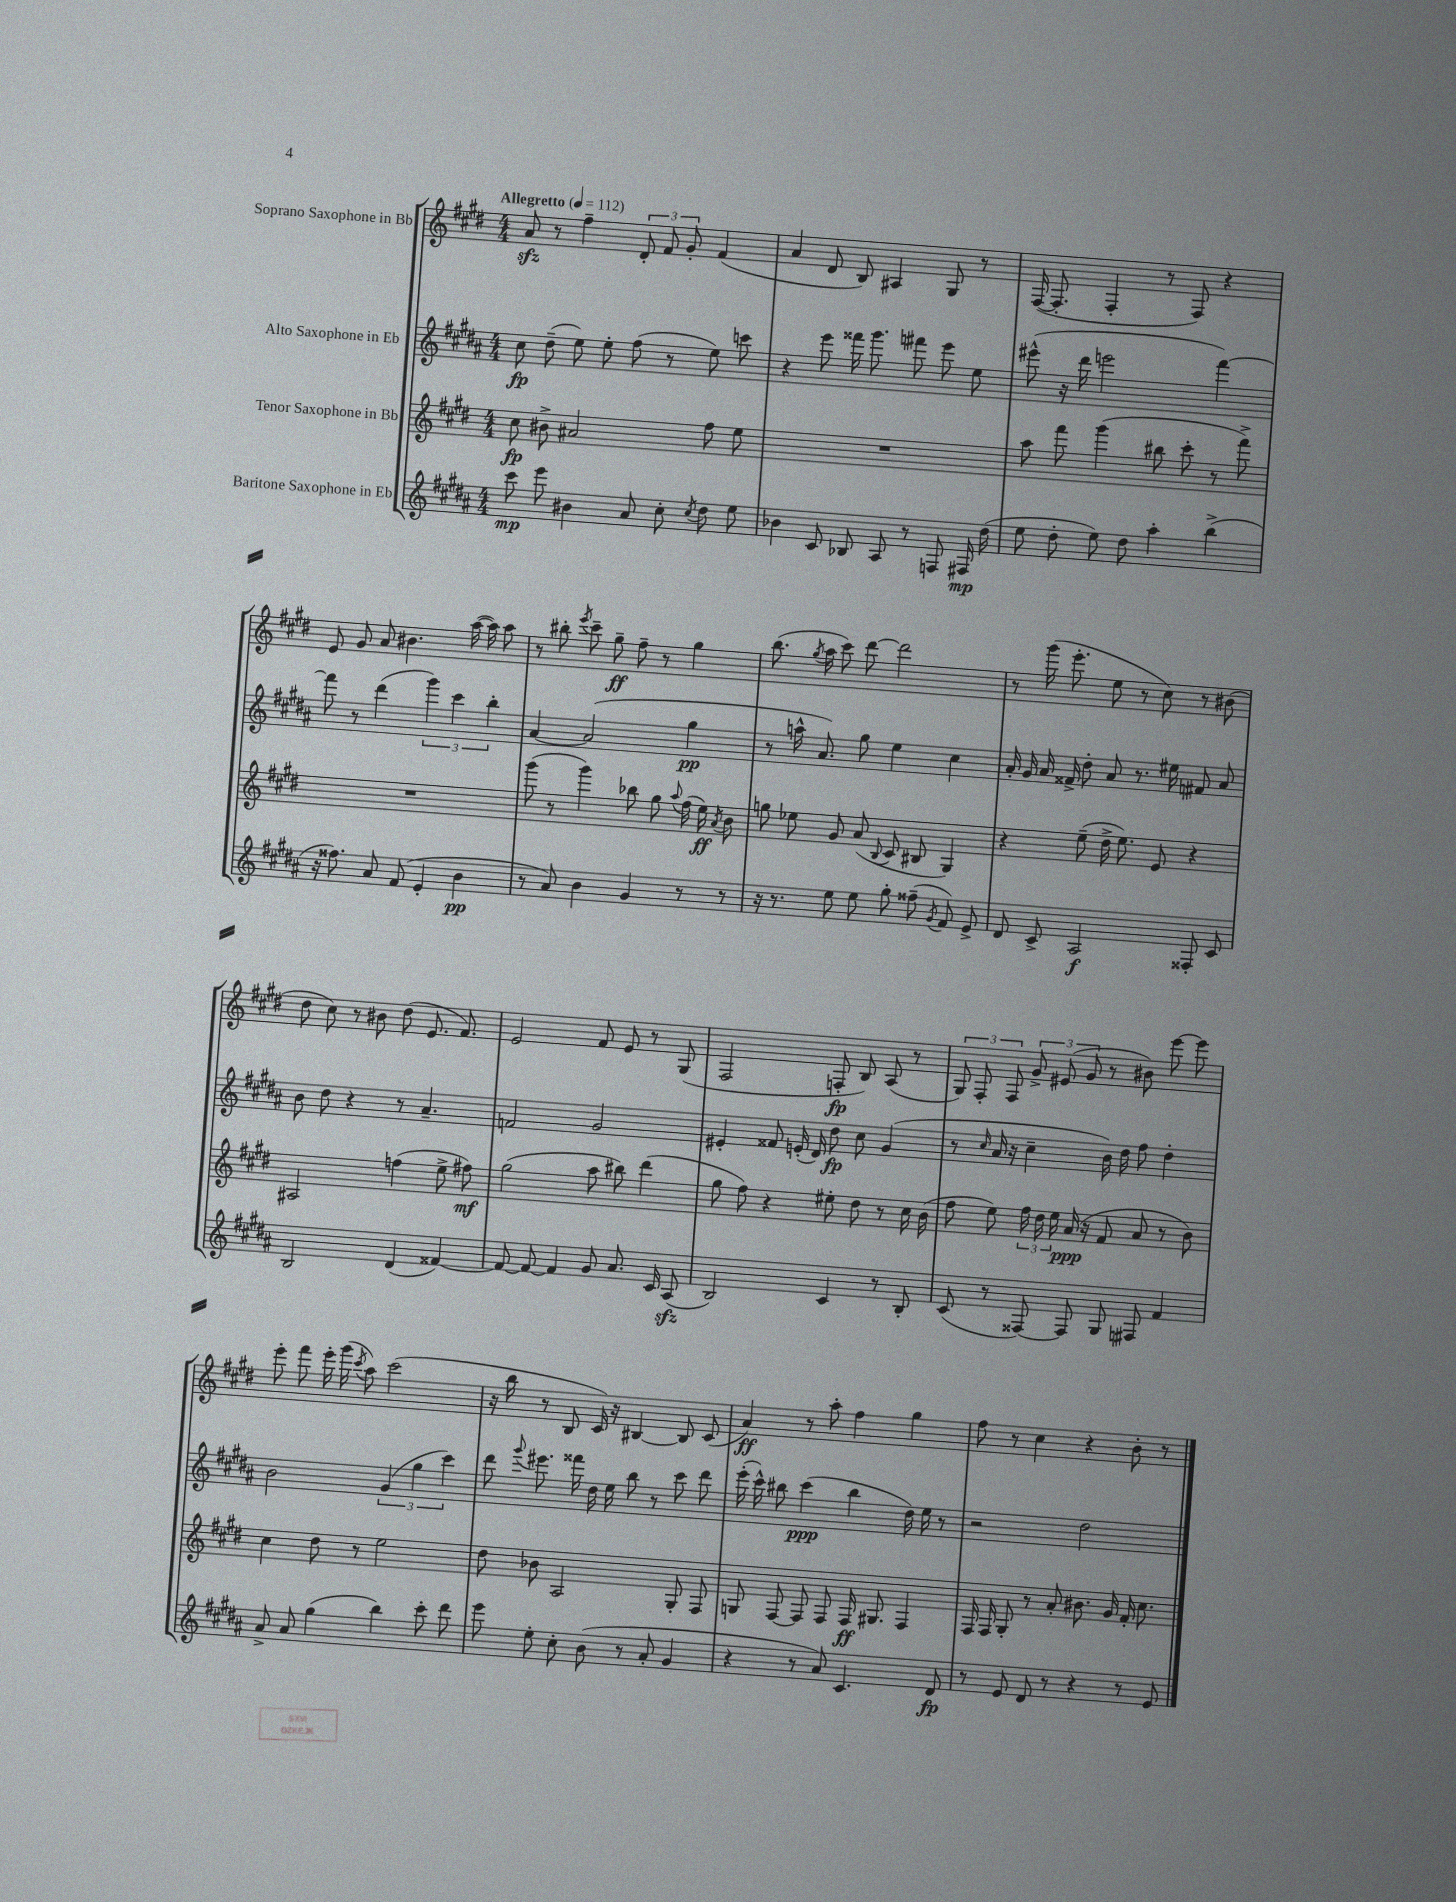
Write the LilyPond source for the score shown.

<<
\new StaffGroup <<
\new Staff = "s0" \with { instrumentName = "Soprano Saxophone in Bb" } {
    \clef treble \key e \major \numericTimeSignature \time 4/4 \tempo "Allegretto" 4 = 112
    \autoBeamOff a'8\sfz r8 fis''4-- \tuplet 3/2 { dis'8-. fis'8 gis'8-. } fis'4( |
    a'4 dis'8 b8) ais4 gis8 r8 |
    fis16~( fis8.-. fis4-. r8 fis8) r4 |
    e'8 gis'8 a'8 bis'4. a''16~( a''16) a''8 |
    r8 bis''8-. \acciaccatura { e'''8 } cis'''8-- gis''8--\ff fis''8-- r8 gis''4 |
    b''8.( \acciaccatura { gis''8 } a''16 cis'''8) dis'''8~ dis'''2 |
    r8 gis'''16( e'''8.-. e''8 r8 cis''8) r8 bis'8( |
    dis''8 cis''8) r8 bis'8 dis''8( e'8. fis'8.) |
    e'2 fis'8 e'8 r8 gis8( |
    fis2 f8-.\fp b8) a8( r8 |
    \tuplet 3/2 { gis8) fis8-. fis8 } \tuplet 3/2 { gis'8-> eis'8( gis'8 } r8 bis'8) e'''8~ e'''8 |
    e'''8-. fis'''8 e'''16-. gis'''16( \acciaccatura { cis'''8 } a''8) cis'''2( |
    r16 b''16 r8 b8 cis'16) r16 bis4~ bis8 cis'8( |
    a'4\ff) r8 a''8-. fis''4 gis''4 |
    fis''8 r8 cis''4 r4 b'8-. r8 \bar "|." |
}
\new Staff = "s1" \with { instrumentName = "Alto Saxophone in Eb" } {
    \clef treble \key b \major \numericTimeSignature \time 4/4
    \autoBeamOff cis''8\fp dis''8--( e''8) e''8-. fis''8( r8 e''8) c'''8 |
    r4 e'''8 fisis'''16 gis'''8. fis'''8 e'''8 e''8 |
    eis'''8-^( r16 dis'''16 e'''2 fis'''4~) |
    fis'''8 r8 dis'''4( \tuplet 3/2 { gis'''4) cis'''4 b''4-. } |
    ais'4~ ais'2( gis''4\pp |
    r8 a''16-^ ais'8.) gis''8 e''4 cis''4 |
    ais'16-. gis'16 ais'16 fisis'16-> dis''8-. ais'8 r8. eis''16 fis'8 ais'8 |
    b'8 dis''8 r4 r8 ais'4.-- |
    f'2 gis'2 |
    eis'4-. fisis'8 e'16-.( dis'16) dis''8\fp cis''8 gis'4( |
    r8 \grace { cis''16 } ais'16 r16 cis''4-- b'16) dis''16 fis''8 dis''4-. |
    b'2 \tuplet 3/2 { gis'4( gis''4 cis'''4) } |
    dis'''8 \appoggiatura { gis'''8 } eis'''8. fisis'''16 dis''16 e''16 b''8 r8 cis'''8 dis'''8 |
    e'''16-.( cis'''16-^) bis''8 cis'''4\ppp( bis''4 dis''16) e''16 r8 |
    r2 dis''2 \bar "|." |
}
\new Staff = "s2" \with { instrumentName = "Tenor Saxophone in Bb" } {
    \clef treble \key e \major \numericTimeSignature \time 4/4
    \autoBeamOff cis''8\fp bis'8-> ais'2 fis''8 e''8 |
    R1 |
    a''8 fis'''8 gis'''4( bis''8 cis'''8-. r8 fis'''8->) |
    R1 |
    gis'''8( r8 gis'''4) bes''8 gis''8 \appoggiatura { a''8 } fis''16( e''16\ff) \acciaccatura { a'8 } b'8 |
    g''8 ees''8 gis'8 a'8( \appoggiatura { b8 } cis'8 bis8 gis4) |
    r4 e''8--( dis''16-> e''8.) e'8 r4 |
    ais2 f''4( e''8-> fis''8\mf) |
    gis''2( a''8 bis''8) dis'''4( |
    gis''8 fis''8) r4 eis''8-. dis''8 r8 cis''16 b'16( |
    fis''8 e''8) \tuplet 3/2 { fis''16 dis''16 e''16 } a'16\ppp( r16 fis'8 a'8 r8 b'8) |
    cis''4 dis''8 r8 e''2 |
    dis''8 bes'8 a2 gis8-. fis8 |
    g8 fis8~ fis8 fis8 fis16\ff gis8. fis4 |
    fis16 fis16 gis8-. r8 a'8-. bis'8. gis'16 fis'16-. cis''8. \bar "|." |
}
\new Staff = "s3" \with { instrumentName = "Baritone Saxophone in Eb" } {
    \clef treble \key b \major \numericTimeSignature \time 4/4
    \autoBeamOff cis'''8\mp e'''8 bis'4 ais'8 cis''8-. \acciaccatura { cis''8 } dis''8 e''8 |
    bes'4 cis'8 bes8 ais8 r8 f8 fis16\mp dis''16( |
    e''8 dis''8-. e''8) dis''8 ais''4-. b''4->( |
    r16 fisis''8.) ais'8 fis'8( e'4-. b'4\pp |
    r8 ais'8) b'4 gis'4 r8 r8 |
    r16 r8. e''8 e''8 gis''8-. fisis''8--( \acciaccatura { gis'8 } fis'8) e'8-> |
    dis'8 cis'8-> ais2\f fisis8-. cis'8 |
    b2 dis'4( fisis'4~) |
    fisis'8~ fisis'8~ fisis'4 gis'8 ais'8. cis'16 ais8\sfz( |
    b2) cis'4 r8 b8-. |
    cis'8( r8 fisis8~) fisis8 gis8 fis8 fis'4 |
    ais'8-> ais'8 gis''4( b''4) cis'''8-. dis'''8 |
    e'''8 e''8-. cis''8-. b'8( r8 ais'8-. gis'4 |
    r4 r8 ais'8) cis'4. dis'8\fp |
    r8 e'8 dis'8 r8 r4 r8 e'8 \bar "|." |
}
>>
>>
\layout { \context { \Score \remove "Bar_number_engraver" } }
